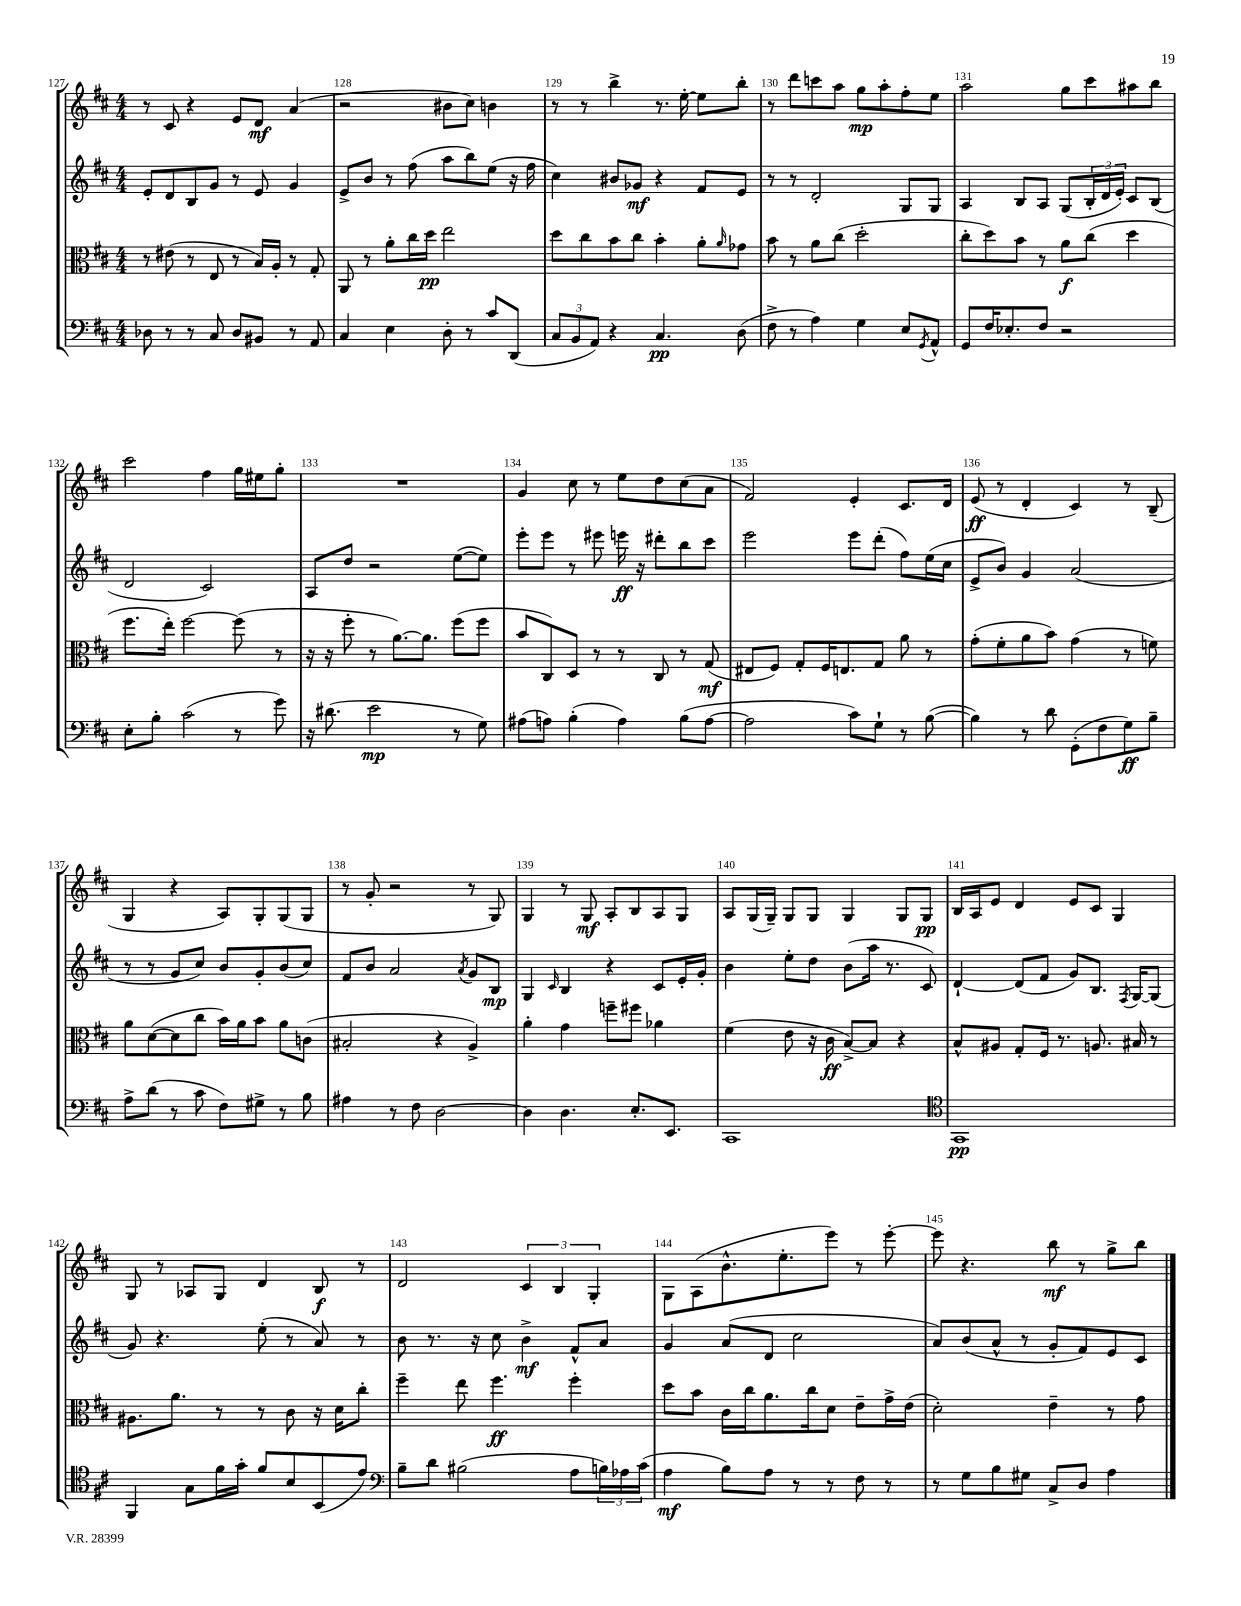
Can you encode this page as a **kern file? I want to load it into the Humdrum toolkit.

**kern	**kern	**kern	**kern
*staff4	*staff3	*staff2	*staff1
*clefF4	*clefC3	*clefG2	*clefG2
*k[f#c#]	*k[f#c#]	*k[f#c#]	*k[f#c#]
*M4/4	*M4/4	*M4/4	*M4/4
8D-\	8r	8e'/L	8r
8r	(8e#\	8d/	8c#/
8r	8r	8B/	4r
8C#/	8E/	8g/J	.
8D-/L	8r	8r	8e/L
8BB#/J	16B/LL)	8e/	8d/J
.	16A'/JJ	.	.
8r	8r	4g/	(4a/
8AA/	8G'/	.	.
=	=	=	=
4C#/	8AA/	8e^/L	2r
.	8r	8b/J	.
4E\	8a'\L	8r	.
.	16cc#\L	(8ff#\	.
.	16dd\JJ	.	.
8D'\	2ee\	8aa\L	8b#\L
8r	.	8bb\)	8cc#\J)
8c#/L	.	(8ee\J	4b\
(8DD/J	.	16r	.
.	.	16ff#\	.
=	=	=	=
12C#/L	8dd\L	4cc#\)	8r
12BB/	.	.	.
.	8cc#\	.	8r
12AA/J)	.	.	.
4r	8b\	8b#/L	4bb^\
.	8cc#\J	8g-/J	.
4.C#/	4b'\	4r	8.r
.	.	.	[16ee'\
.	8a'\L	8f#/L	8ee\]L
.	16qqa/	.	.
(8D\	8g-\J	8e/J	8bb'\J
=	=	=	=
8F#^\	8b\	8r	8r
8r	8r	8r	8ddd\L
4A\)	8a\L	2d'/	8ccc\
.	(8cc#\J	.	8aa\J
4G\	2dd'\	.	8gg\L
.	.	.	8aa'\
8E/L	.	8G/L	8ff#'\
8qGG/	.	.	.
8AA^^/J	.	8G/J	8ee\J
=	=	=	=
8GG/L	8cc#'\L	4A/	2aa\
16F#/K	8dd\)	.	.
8.E-'/	.	.	.
.	8b\J	8B/L	.
8F#/J	8r	8A/J	.
2r	8a\L	(8G/L	8gg\L
.	(8cc#\J	24B'/L	8ccc#\
.	.	24d/	.
.	.	24e'/JJ)	.
.	4dd\	8c#/L	8aa#\
.	.	(8B/J	8bb\J
=	=	=	=
8E'\L	8.ff#\L	2d/	2ccc#\
8B'\J	.	.	.
.	16ee'\Jk)	.	.
(2c#\	[2ff#\	.	.
.	.	2c#/)	4ff#\
8r	(8ff#\]	.	16gg\LL
.	.	.	16ee#\J
8g\)	8r	.	8gg'\J
=	=	=	=
16r	16r	8A/L	1r
(8.d#\	16r	.	.
.	8ff#'\	8dd/J	.
2e\	8r	2r	.
.	[8.a\L)	.	.
.	8.a\]J	.	.
8r	(8ff#\L	([8ee\L	.
8G\)	8ff#\J	8ee\]J)	.
=	=	=	=
(8A#\L	8b/L	8eee'\L	4g/
8A\J)	8C#/)	8eee\J	.
(4B'\	8D/J	8r	8cc#\
.	8r	8eee#\	8r
4A\)	8r	16eee\	8ee\L
.	.	16r	.
.	8C#/	8ddd#'\L	8dd\
(8B\L	8r	8bb\	(8cc#\
[8A\J	(8G/	8ccc#\J	8a\J
=	=	=	=
2A\]	8E#/L	2eee\	2f#/)
.	8F#/J)	.	.
.	8G'/L	.	.
.	16F#/K	.	.
.	8.E/	.	.
8c#\L)	.	8eee\L	4e'/
8G`\J	8G/J	(8ddd'\J	.
8r	8a\	8ff#\L)	8.c#/L
([8B\	8r	(16ee\L	.
.	.	16cc#\JJ	16d/Jk
=	=	=	=
4B\])	(8g'\L	8e^/L	(8e/
.	8f#'\	8b/J)	8r
8r	8a\	4g/	4d'/
8d\	8b\J)	.	.
(8GG'\L	(4g\	(2a/	4c#/)
8F#\	.	.	.
8G\)	8r	.	8r
8B~\J	8f\)	.	(8B~/
=	=	=	=
8A^\L	8a\L	8r	4G/
(8d\J	([8d\	8r	.
8r	8d\]	8g/L	4r
8c#\	8cc#\J	8cc#/J)	.
8F#\L)	16b\LL)	8b/L	8A/L)
.	16a\J	.	.
8G#^\J	8b\J	8g'/	8G'/
8r	8a\L	(8b/	(8G/
8B\	(8c\J	8cc#/J)	8G/J
=	=	=	=
4A#\	2B#'/	8f#/L	8r
.	.	8b/J	8g'/
8r	.	2a/	2r
8F#\	.	.	.
[2D\	4r	.	.
.	.	8qa/	.
.	4A^/)	8g/L	8r
.	.	8B/J	8G/)
=	=	=	=
4D\]	4a'\	4G/	4G/
.	.	16qqc#/	.
4.D\	4g\	4B/	8r
.	.	.	8G/
.	8ff~\L	4r	8A'/L
8.E'/L	8ff#\J	.	8B/
.	4a-\	8c#/L	8A/
8.EE/J	.	.	.
.	.	16e'/L	8G/J
.	.	16g'/JJ	.
=	=	=	=
1CC#	(4f#\	4b\	8A/L
.	.	.	(16G/L
.	.	.	16G~/JJ)
.	8e\	8ee'\L	8G/L
.	16r	8dd\J	8G/J
.	16c#\	.	.
.	[8B^/L)	(8b\L	4G/
.	8B/]J	16aa\Jk	.
.	.	8.r	.
.	4r	.	8G/L
.	.	8c#/)	8G/J
=	=	=	=
*clefC4	*	*	*
1GG	8B^^/L	[4d`/	16B/LL
.	.	.	16A/J
.	8A#/J	.	8e/J
.	8G'/L	(8d/]L	4d/
.	16F#/Jk	8f#/J	.
.	8.r	.	.
.	.	8g/L)	8e/L
.	8.A/	8.B/J	8c#/J
.	.	.	4G/
.	.	8qF#/	.
.	16B#/	[16G/LK	.
.	8r	(8G/]J	.
=	=	=	=
4FF#/	8.A#\L	8g/)	8G/
.	.	4.r	8r
.	8.a\J	.	.
8G\L	.	.	8A-/L
16f#\L	8r	.	8G/J
16g'\JJ	.	.	.
8f#/L	8r	(8ee'\	4d/
8B/	8c#\	8r	.
(8BB/	16r	8a/)	8B/
.	16d\LK	.	.
8e/J)	8cc#'\J	8r	8r
=	=	=	=
*clefF4	*	*	*
8B~\L	4ff#~\	8b\	2d/
8d\J	.	8.r	.
(2B#\	8ee\	.	.
.	.	16r	.
.	4.ff#\	8cc#\	.
.	.	4b^\	6c#/
.	.	.	6B/
8A\L	4ff#'\	8f#^^/L	.
.	.	.	6G'/
24B\L)	.	8a/J	.
24A-\	.	.	.
(24c#\JJ	.	.	.
=	=	=	=
4A\	8dd\L	4g/	8G\L
.	8b\J	.	(8A\
8B\L)	16c#\LL	(8a/L	8.b^^\
.	16cc#\J	.	.
8A\J	8.a\	8d/J	.
.	.	.	8.ee'\
8r	.	2cc#\	.
.	16cc#\k	.	.
8r	8d\J	.	8eee\J)
8F#\	8e~\L	.	8r
8r	16g^\L	.	[8eee'\
.	(16e\JJ	.	.
=	=	=	=
8r	2d'\)	8a/L)	8eee\]
8G\L	.	(8b/	4.r
8B\	.	8a^^/J	.
8G#\J	.	8r	.
8C#^/L	4e~\	8g'/L	8bb\
8D/J	.	8f#/)	8r
4A\	8r	8e/	8gg^\L
.	8g\	8c#/J	8bb\J
==	==	==	==
*-	*-	*-	*-
